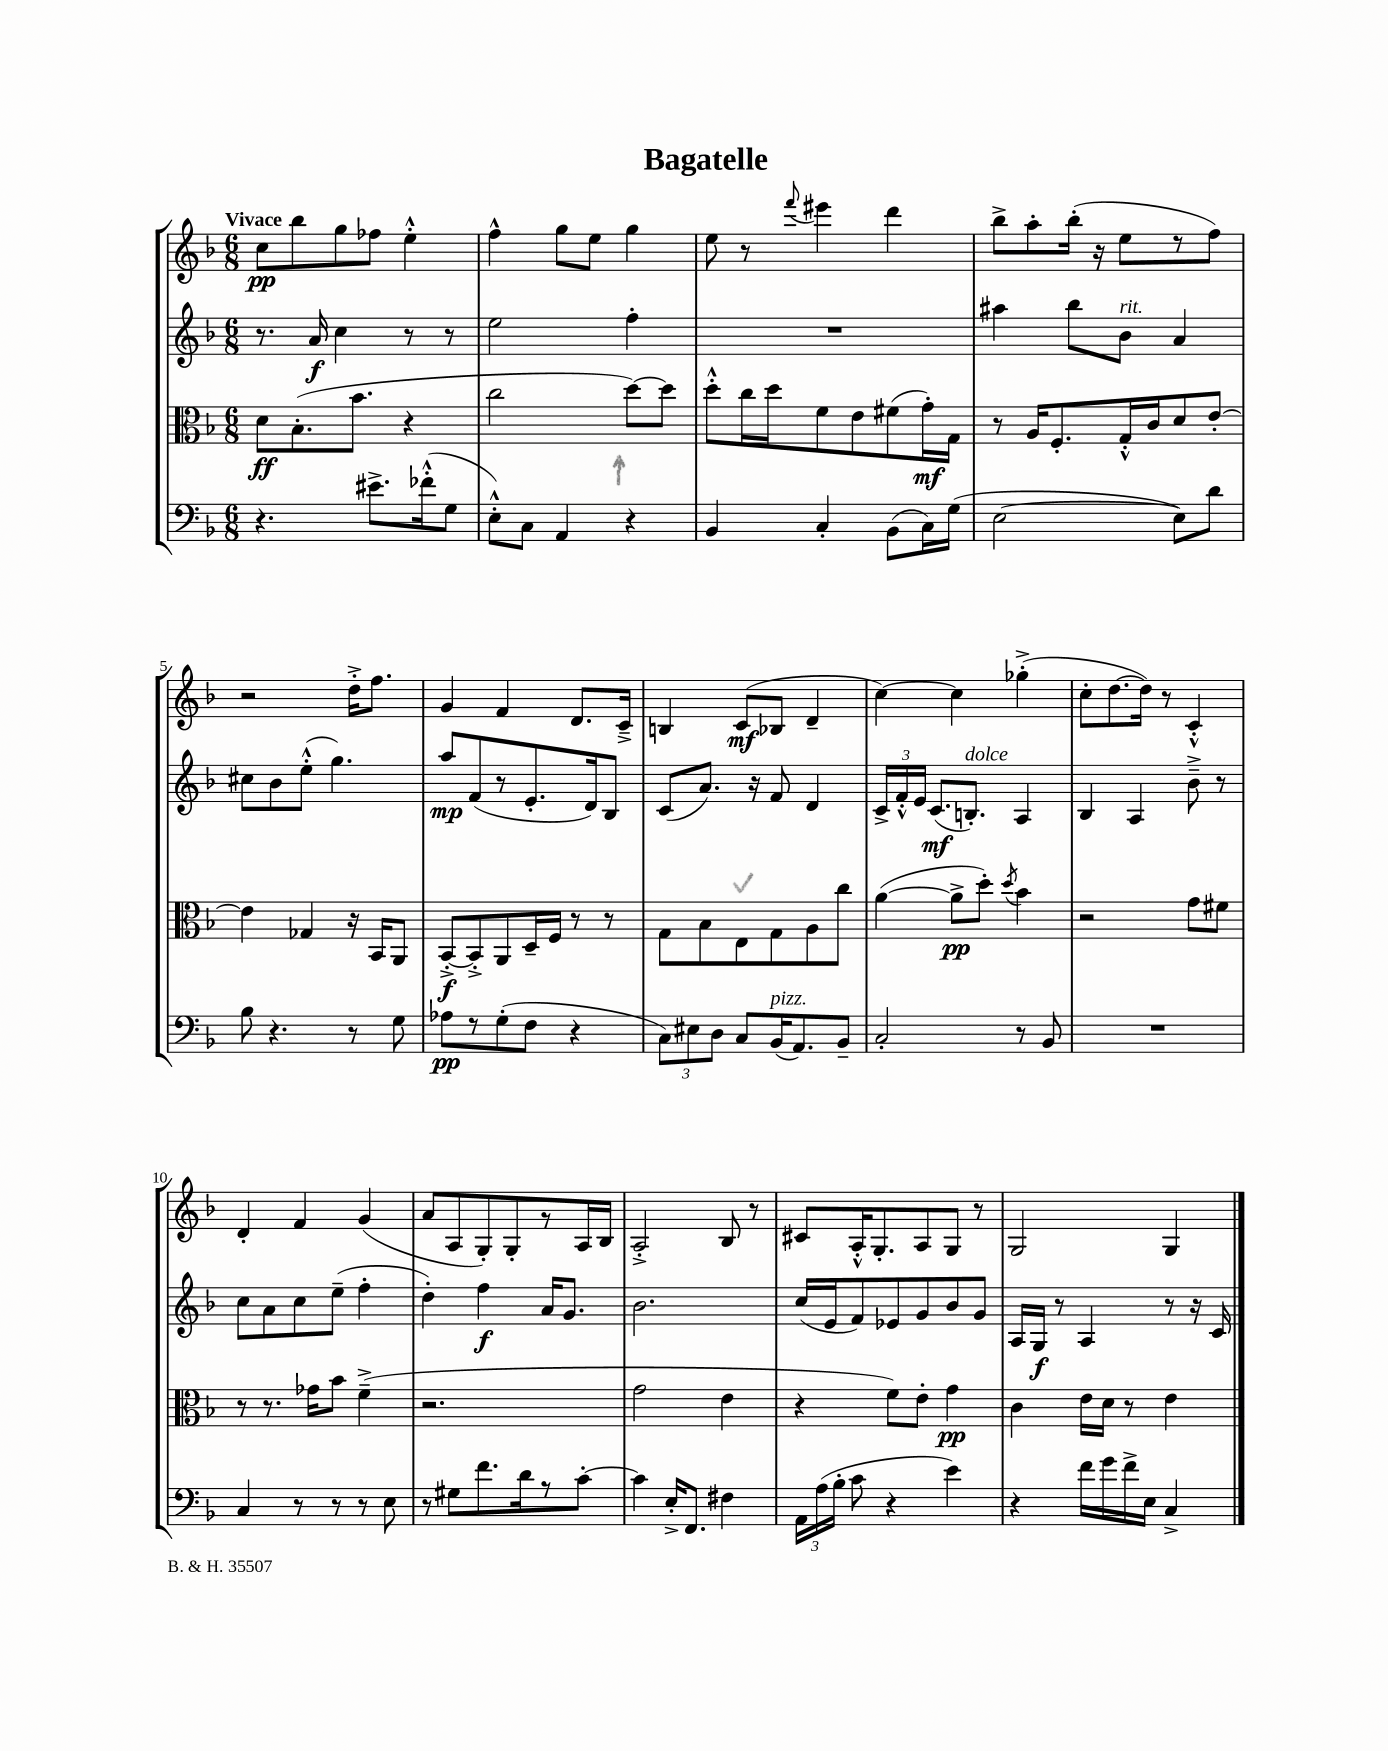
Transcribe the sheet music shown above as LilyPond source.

\header { title = "Bagatelle" }
<<
\new StaffGroup <<
\new Staff = "s0" {
    \clef treble \key f \major \numericTimeSignature \time 6/8 \tempo "Vivace"
    \autoBeamOff c''8[\pp bes''8 g''8 fes''8] e''4-.-^ |
    f''4-^ g''8[ e''8] g''4 |
    e''8 r8 \appoggiatura { f'''8 } eis'''4 d'''4 |
    bes''8[-> a''8-. bes''16]-.( r16 e''8[ r8 f''8]) |
    r2 d''16[-.-> f''8.] |
    g'4 f'4 d'8.[ c'16]---> |
    b4 c'8[\mf( bes8] d'4-- |
    c''4~) c''4 ges''4-.->( |
    c''8[-. d''8.~ d''16]) r8 c'4-.-^ |
    d'4-. f'4 g'4( |
    a'8[ a8 g8-.) g8-. r8 a16 bes16] |
    a2-.-> bes8 r8 |
    cis'8[ a16-.-^ g8.-. a8 g8] r8 |
    g2 g4 \bar "|." |
}
\new Staff = "s1" {
    \clef treble \key f \major \numericTimeSignature \time 6/8
    \autoBeamOff r8. a'16\f c''4 r8 r8 |
    e''2 f''4-. |
    R2. |
    ais''4 bes''8[ bes'8]^\markup { \italic "rit." } a'4 |
    cis''8[ bes'8 e''8]-.-^( g''4.) |
    a''8[\mp f'8( r8 e'8.-. d'16) bes8] |
    c'8[( a'8.]) r16 f'8 d'4 |
    \tuplet 3/2 { c'16[-> f'16-.-^ e'16] } c'8.[\mf( b8.]-.^\markup { \italic "dolce" }) a4 |
    bes4 a4 bes'8---> r8 |
    c''8[ a'8 c''8 e''8]--( f''4-. |
    d''4-.) f''4\f a'16[ g'8.] |
    bes'2. |
    c''16[( e'16 f'8) ees'8 g'8 bes'8 g'8] |
    a16[ g16]\f r8 a4 r8 r16 c'16 \bar "|." |
}
\new Staff = "s2" {
    \clef alto \key f \major \numericTimeSignature \time 6/8
    \autoBeamOff d'8[\ff bes8.-.( bes'8.] r4 |
    c''2 d''8[~) d''8] |
    d''8[-.-^ c''16 d''16 f'8 e'8 fis'8( g'16-.\mf) g16] |
    r8 a16[ f8.-. g16-.-^ c'16 d'8 e'8]~-. |
    e'4 ges4 r16 bes,16[ a,8] |
    bes,8[~-.->\f bes,8-.-> a,8 d16-- f16] r8 r8 |
    g8[ bes8 e8 g8 a8 c''8] |
    a'4~( a'8[->\pp d''8]-.) \acciaccatura { d''8 } bes'4 |
    r2 g'8[ fis'8] |
    r8 r8. ges'16[ bes'8] f'4--->( |
    r2. |
    g'2 e'4 |
    r4 f'8[) e'8]-. g'4\pp |
    c'4 e'16[ d'16] r8 e'4 \bar "|." |
}
\new Staff = "s3" {
    \clef bass \key f \major \numericTimeSignature \time 6/8
    \autoBeamOff r4. eis'8.[-> fes'16-.-^( g8] |
    e8[-.-^) c8] a,4 r4 |
    bes,4 c4-. bes,8[( c16) g16]( |
    e2~ e8[) d'8] |
    bes8 r4. r8 g8 |
    aes8[\pp r8 g8-.( f8] r4 |
    \tuplet 3/2 { c8[) eis8 d8] } c8[ bes,16^\markup { \italic "pizz." }( a,8.) bes,8]-- |
    c2-. r8 bes,8 |
    R2. |
    c4 r8 r8 r8 e8 |
    r8 gis8[ f'8. d'16 r8 c'8]~-. |
    c'4 e16[-.-> f,8.] fis4 |
    \tuplet 3/2 { a,16[ a16( bes16]-. } c'8 r4 e'4) |
    r4 f'16[ g'16 f'16-> e16] c4-> \bar "|." |
}
>>
>>
